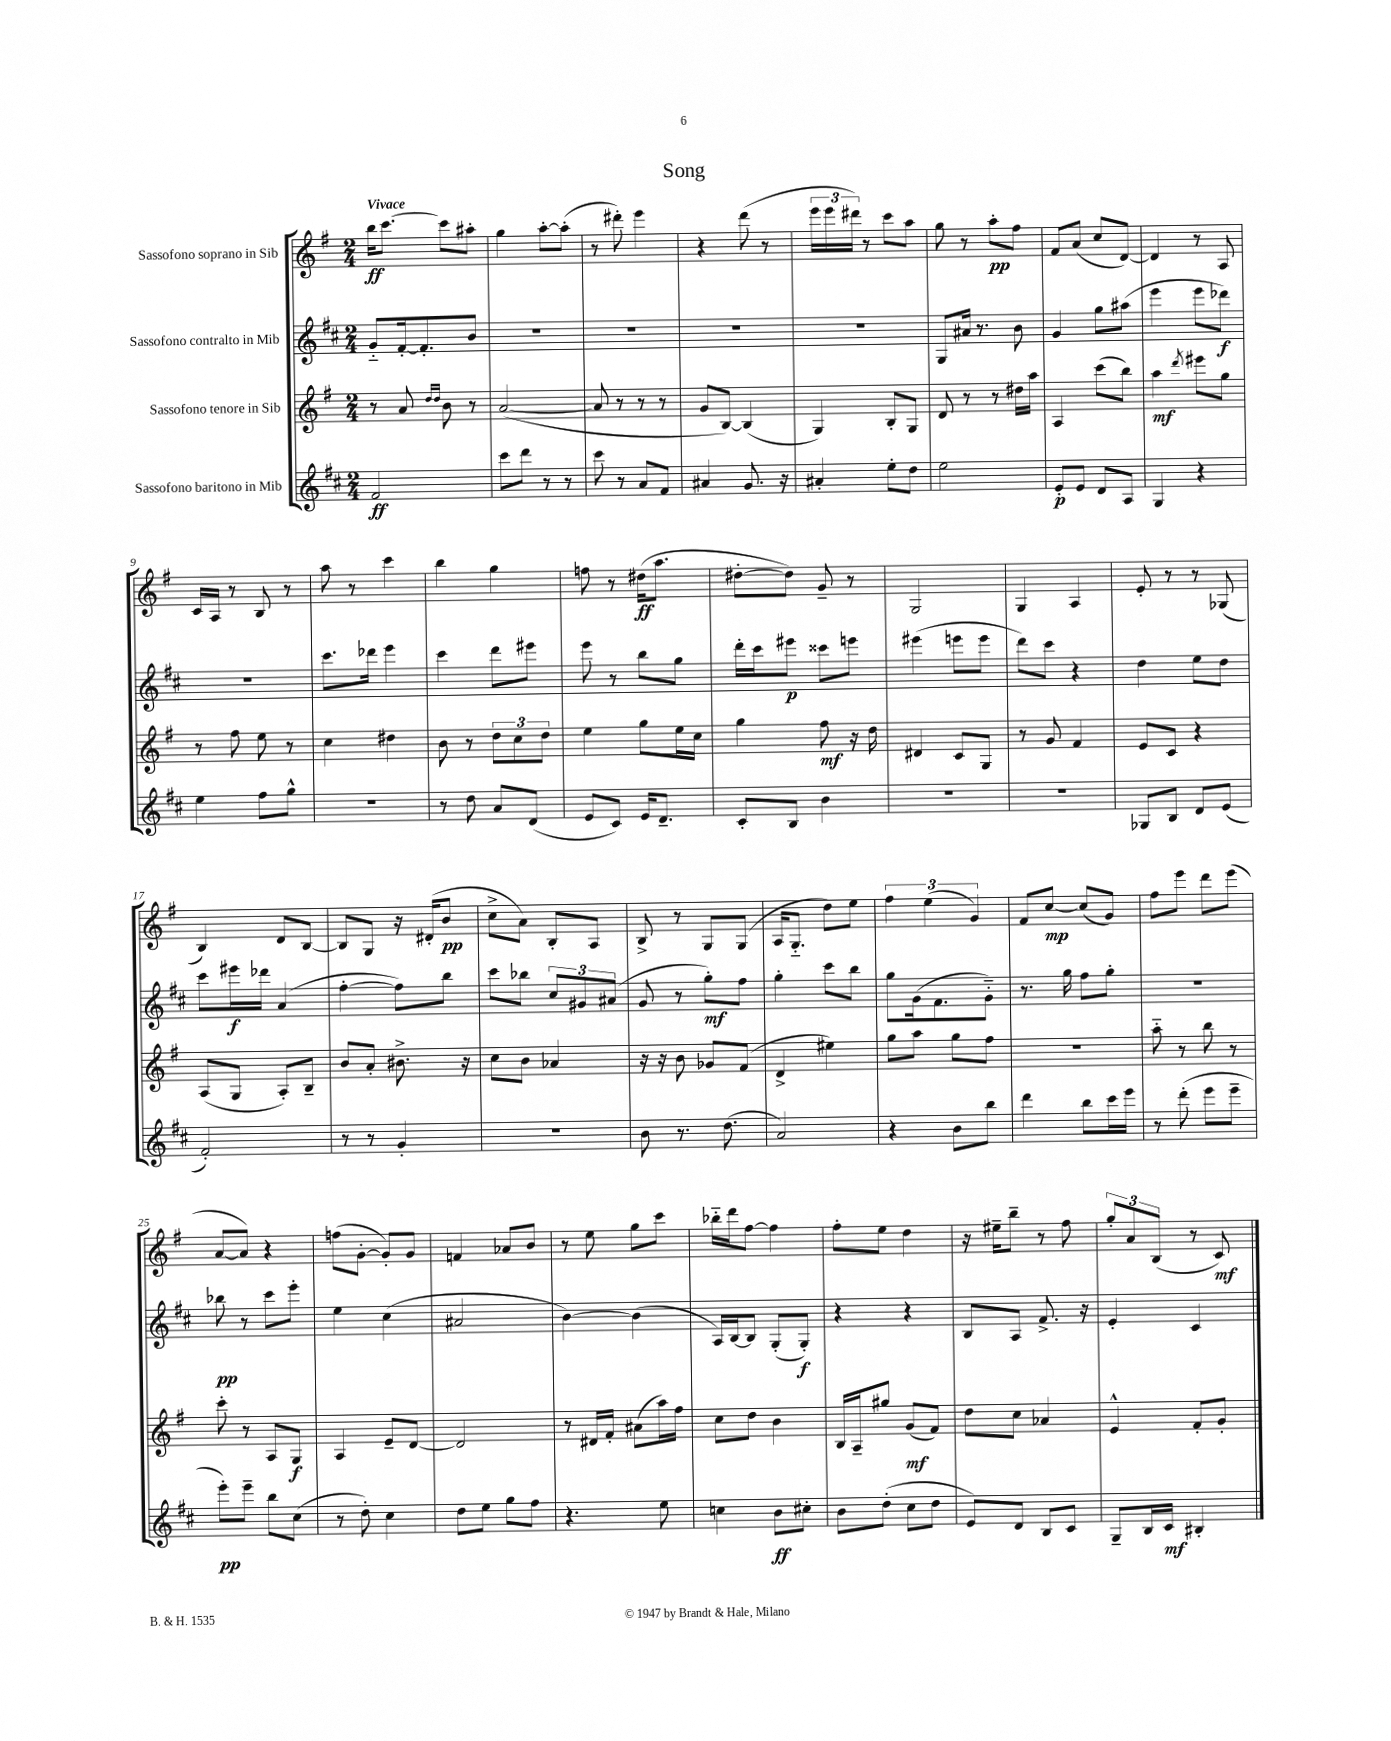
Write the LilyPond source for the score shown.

\header { title = "Song" }
<<
\new StaffGroup <<
\new Staff = "s0" \with { instrumentName = "Sassofono soprano in Sib" } {
    \clef treble \key g \major \numericTimeSignature \time 2/4 \tempo "Vivace"
    b''16\ff c'''8.~ c'''8 ais''8-. |
    g''4 a''8~-. a''8-.( |
    r8 dis'''8-.) e'''4 |
    r4 d'''8( r8 |
    \tuplet 3/2 { e'''16 e'''16 dis'''16) } r8 c'''8 a''8 |
    g''8 r8 a''8-.\pp fis''8 |
    fis'8 a'8( c''8 d'8~) |
    d'4 r8 a8 |
    c'16 a16 r8 b8 r8 |
    a''8 r8 c'''4 |
    b''4 g''4 |
    f''8 r8 dis''16\ff( a''8. |
    dis''8~-. dis''8) g'8-- r8 |
    g2 |
    g4 a4 |
    e'8-. r8 r8 ges8( |
    b4) d'8 b8~ |
    b8 g8 r16 dis'16-.( b'8\pp |
    c''8-> a'8) b8-. a8 |
    b8-> r8 g8 g8( |
    a16 g8.-_ d''8) e''8 |
    \tuplet 3/2 { fis''4 e''4( g'4) } |
    fis'8 c''8~\mp c''8( g'8) |
    fis''8 e'''8 d'''8 e'''8( |
    a'8~ a'8) r4 |
    f''8( g'8~-. g'8-.) g'8 |
    f'4 aes'8 b'8 |
    r8 e''8 g''8 c'''8 |
    bes''16-_ d'''16 fis''8~ fis''4 |
    fis''8-. e''8 d''4 |
    r16 eis''16-- b''8-- r8 fis''8 |
    \tuplet 3/2 { g''8-. a'8 b8( } r8 c'8\mf) \bar "|." |
}
\new Staff = "s1" \with { instrumentName = "Sassofono contralto in Mib" } {
    \clef treble \key d \major \numericTimeSignature \time 2/4
    g'8-_ fis'16~-. fis'8.-. b'8 |
    R2 |
    R2 |
    R2 |
    R2 |
    g8 ais'16 r8. b'8 |
    g'4 g''8 ais''8( |
    e'''4 e'''8 des'''8\f) |
    R2 |
    cis'''8. des'''16 e'''4 |
    cis'''4 d'''8 eis'''8 |
    e'''8 r8 b''8 g''8 |
    d'''16-. cis'''16 eis'''8\p cisis'''8 e'''8 |
    eis'''4( e'''8 e'''8 |
    d'''8) cis'''8 r4 |
    d''4 e''8 d''8 |
    cis'''8 eis'''16\f des'''16 a'4( |
    fis''4~-. fis''8) b''8 |
    cis'''8 bes''8 \tuplet 3/2 { cis''8 gis'8 ais'8( } |
    g'8 r8 g''8-.\mf) fis''8 |
    g''4-. cis'''8 b''8 |
    g''8 g'16( fis'8. g'8-_) |
    r8. g''16 fis''8 g''8-. |
    R2 |
    bes''8\pp r8 cis'''8 e'''8-. |
    e''4 cis''4( |
    ais'2 |
    b'4~) b'4( |
    a16) b16~ b8 g8-.( g8-.\f) |
    r4 r4 |
    b8 a8 fis'8.-> r16 |
    e'4-. cis'4 \bar "|." |
}
\new Staff = "s2" \with { instrumentName = "Sassofono tenore in Sib" } {
    \clef treble \key g \major \numericTimeSignature \time 2/4
    r8 a'8 \grace { d''16 d''16 } b'8 r8 |
    a'2~( |
    a'8 r8 r8 r8 |
    g'8 b8~) b4( |
    g4) b8-. g8 |
    d'8 r8 r8 dis''16 a''16 |
    a4 c'''8( b''8) |
    a''4\mf \acciaccatura { d'''8 } eis'''8 g''8 |
    r8 fis''8 e''8 r8 |
    c''4 dis''4 |
    b'8 r8 \tuplet 3/2 { d''8 c''8 d''8 } |
    e''4 g''8 e''16 c''16 |
    g''4 fis''8\mf r16 d''16 |
    dis'4 c'8 g8 |
    r8 g'8 fis'4 |
    e'8 c'8 r4 |
    a8( g8 a8-.) b8-- |
    b'8 a'8-. bis'8.-> r16 |
    c''8 b'8 aes'4 |
    r16 r16 b'8 ges'8 fis'8( |
    d'4-> eis''4) |
    g''8 a''8 g''8 fis''8 |
    R2 |
    a''8-_ r8 b''8 r8 |
    c'''8-. r8 a8 g8\f |
    a4 e'8-- d'8~ |
    d'2 |
    r8 dis'16 fis'16-. ais'8( a''16) fis''16 |
    c''8 d''8 b'4 |
    b16 a16-- gis''8 g'8\mf( fis'8) |
    d''8 c''8 aes'4 |
    e'4-^ fis'8-. g'8-. \bar "|." |
}
\new Staff = "s3" \with { instrumentName = "Sassofono baritono in Mib" } {
    \clef treble \key d \major \numericTimeSignature \time 2/4
    fis'2\ff |
    cis'''8 d'''8 r8 r8 |
    cis'''8 r8 a'8 fis'8 |
    ais'4 g'8. r16 |
    ais'4-. e''8-. d''8 |
    e''2 |
    e'8-.\p e'8 d'8 a8 |
    g4 r4 |
    e''4 fis''8 g''8-^ |
    R2 |
    r8 d''8 a'8 d'8( |
    e'8 cis'8) e'16 d'8.-- |
    cis'8-. b8 b'4 |
    R2 |
    R2 |
    ges8 b8 d'8 e'8( |
    fis'2-.) |
    r8 r8 g'4-. |
    r2 |
    b'8 r8. d''8.( |
    a'2) |
    r4 b'8 b''8 |
    d'''4 b''8 cis'''16 e'''16 |
    r8 d'''8-.( e'''8 e'''8-- |
    e'''8-.\pp) e'''8-- b''8 cis''8( |
    r8 d''8-.) cis''4 |
    d''8 e''8 g''8 fis''8 |
    r4. e''8 |
    c''4 b'8\ff cis''8-. |
    b'8 d''8-.( cis''8 d''8 |
    e'8) d'8 b8 cis'8 |
    g8-- b16 cis'16\mf bis4-. \bar "|." |
}
>>
>>
